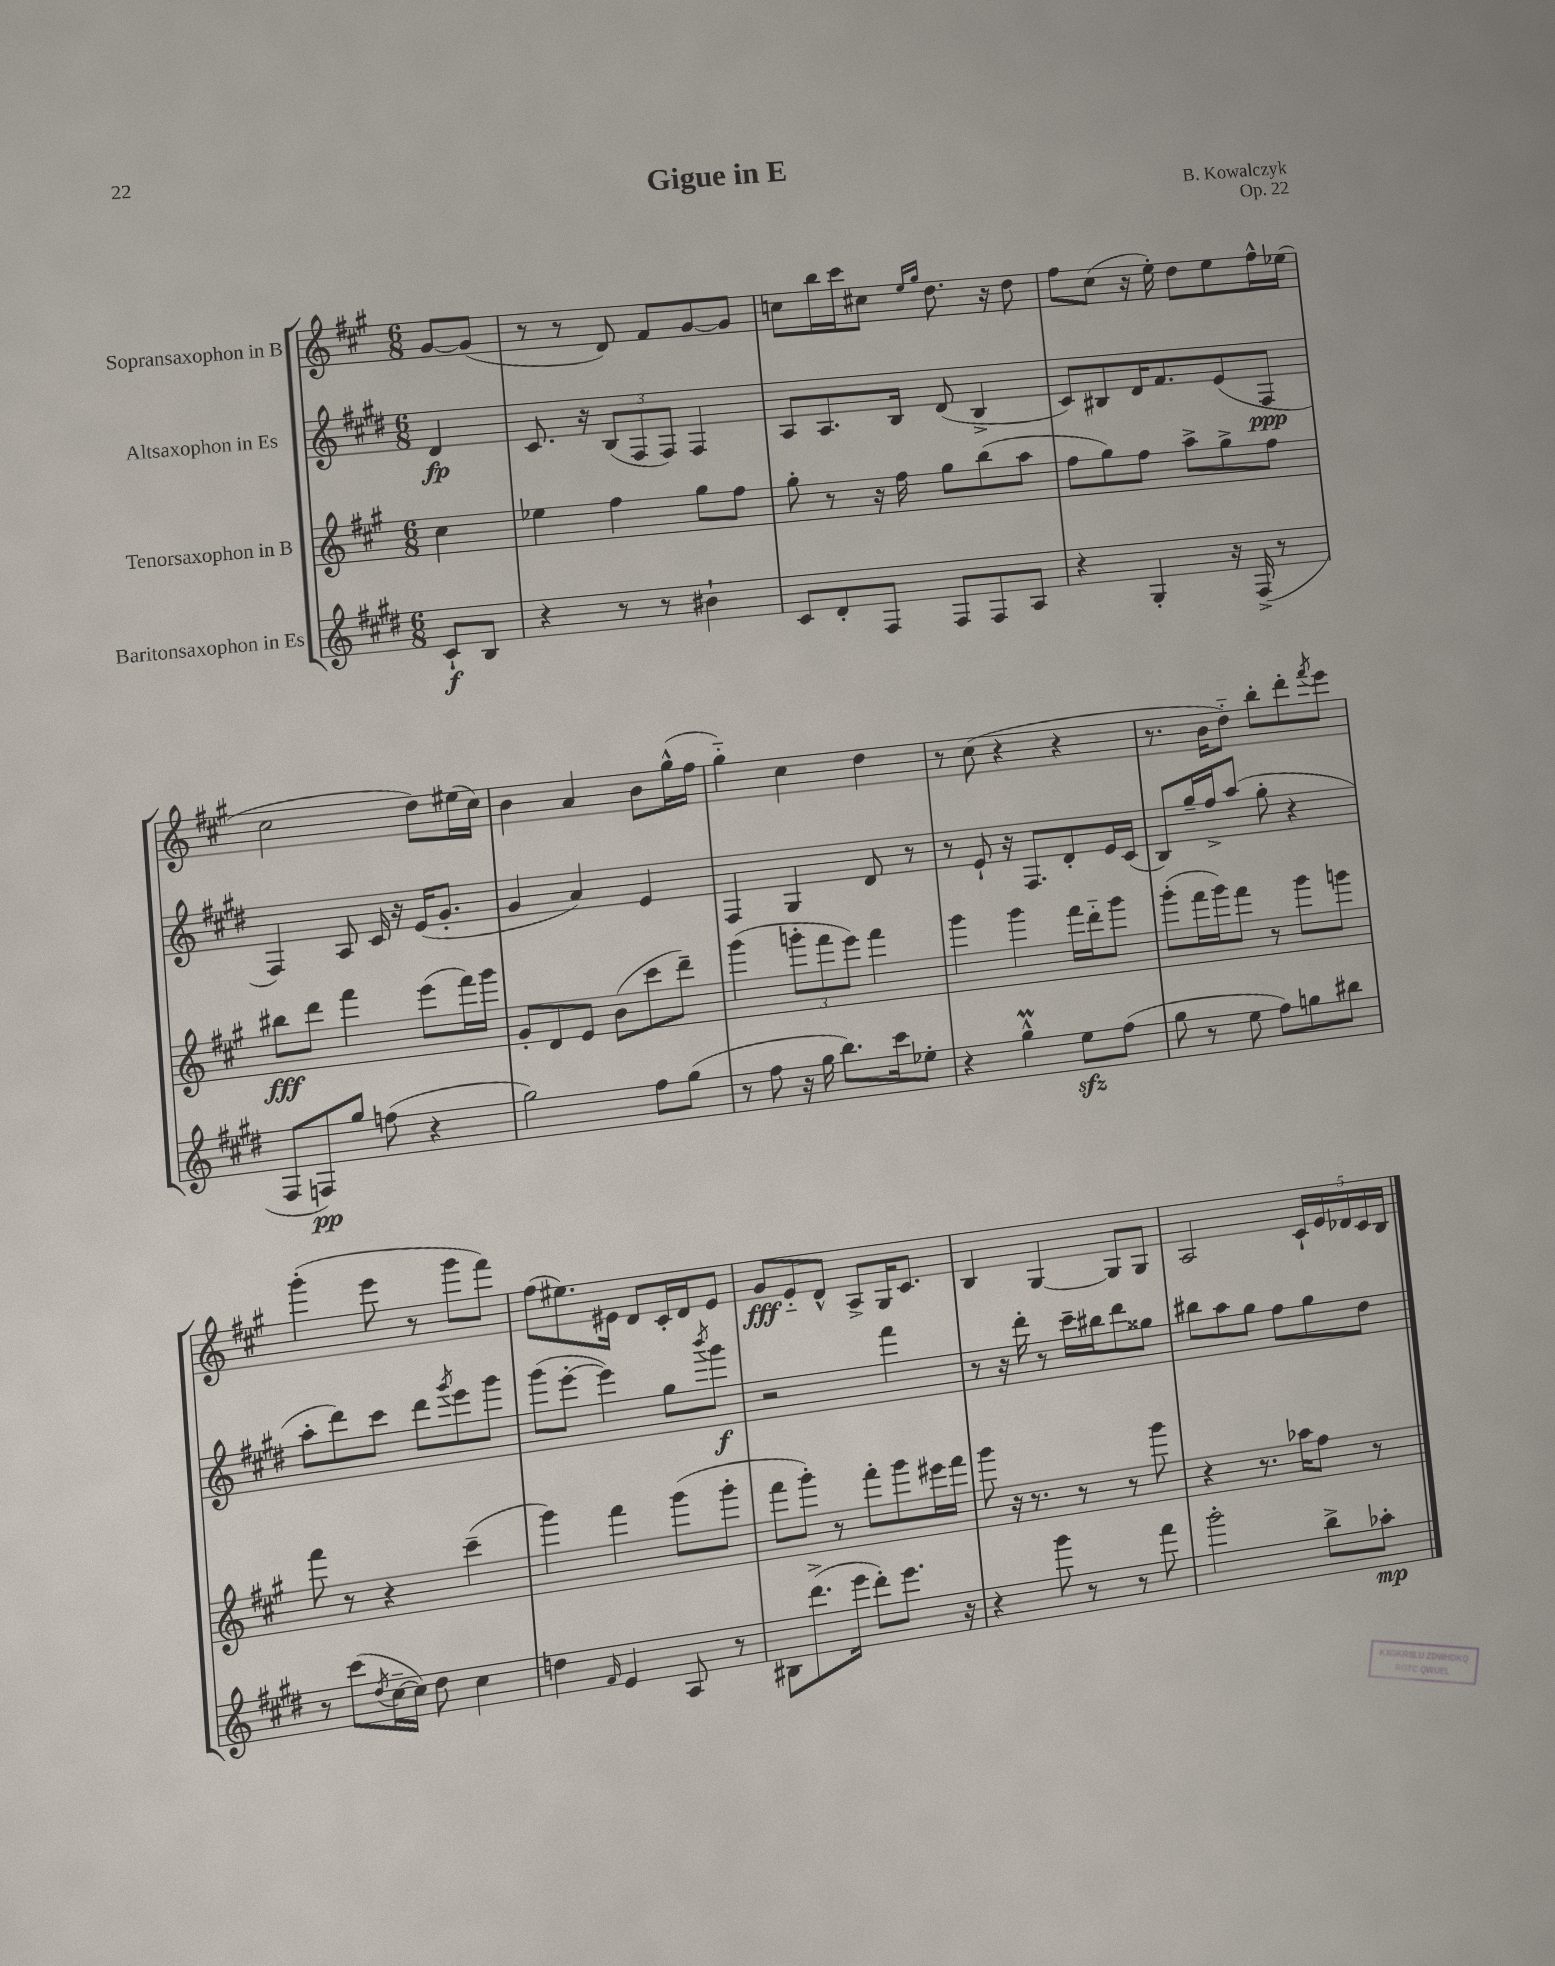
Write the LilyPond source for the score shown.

\header { title = "Gigue in E" composer = "B. Kowalczyk" opus = "Op. 22" }
<<
\new StaffGroup <<
\new Staff = "s0" \with { instrumentName = "Sopransaxophon in B" } {
    \clef treble \key a \major \numericTimeSignature \time 6/8 \partial 4
    gis'8~ gis'8( |
    r8 r8 d'8) fis'8 gis'8~ gis'8 |
    c''8 b''16 cis'''16 cis''8 \grace { e''16 gis''16 } d''8. r16 d''8 |
    fis''8 cis''8( r16 e''16-.) d''8 e''8 fis''16-^ ees''16( |
    cis''2 d''8) eis''16( cis''16) |
    b'4 a'4 b'8 gis''16-^( fis''16 |
    gis''4-_) cis''4 d''4 |
    r8 cis''8( r4 r4 |
    r8. b'16 d''8-_) b''8-. d'''8-. \acciaccatura { fis'''8 } e'''8 |
    gis'''4-.( e'''8 r8 gis'''8 fis'''8) |
    fis''8( eis''8.) eis'16 d'8 cis'16-. d'16 eis'8 |
    gis'8\fff e'8-_ d'8-^ a8-> gis16 cis'8. |
    b4 gis4~ gis8 gis8 |
    a2 \tuplet 5/4 { cis'16-! e'16 des'16 cis'16 b16 } \bar "|." |
}
\new Staff = "s1" \with { instrumentName = "Altsaxophon in Es" } {
    \clef treble \key e \major \numericTimeSignature \time 6/8 \partial 4
    dis'4\fp |
    cis'8. r16 \tuplet 3/2 { b8( fis8 fis8) } fis4 |
    a8 a8. b16 dis'8( b4-> |
    cis'8) bis8 dis'16 fis'8. e'8( fis8\ppp |
    fis4) a8 cis'16 r16 e'16( gis'8.-. |
    gis'4 a'4) e'4 |
    fis4 gis4 dis'8 r8 |
    r8 e'8-! r16 fis8. dis'8-. e'16 cis'16( |
    b8) gis''16-- fis''16-> a''8( gis''8-. r4 |
    a''8-. dis'''8) cis'''8 dis'''8 \acciaccatura { gis'''8 } e'''8 gis'''8 |
    gis'''8( e'''8~-. e'''4) gis''8 \acciaccatura { b'''8 } gis'''8\f |
    r2 fis'''4 |
    r8 r16 dis'''16-. r8 cis'''16-- bis''16 dis'''8 gisis''8 |
    bis''8 a''8 gis''8 fis''8 gis''8 dis''8 \bar "|." |
}
\new Staff = "s2" \with { instrumentName = "Tenorsaxophon in B" } {
    \clef treble \key a \major \numericTimeSignature \time 6/8 \partial 4
    cis''4 |
    ees''4 fis''4 gis''8 fis''8 |
    gis''8-. r8 r16 fis''16 gis''8 b''8( a''8 |
    fis''8 gis''8) fis''8 a''8-> gis''8-> fis''8 |
    bis''8\fff d'''8 fis'''4 e'''8( fis'''16) gis'''16 |
    gis'8-. d'8 e'8 b'8( cis'''8 d'''8--) |
    gis'''4( \tuplet 3/2 { g'''8-. fis'''8 e'''8) } fis'''4 |
    gis'''4 gis'''4 fis'''16 d'''16-_ gis'''8 |
    gis'''8-.( fis'''16 gis'''16) fis'''8 r8 gis'''8 g'''8 |
    fis'''8 r8 r4 cis'''4--( |
    gis'''4) fis'''4 gis'''8( gis'''8-. |
    fis'''8 gis'''8-.) r8 fis'''8-. gis'''8 eis'''16 fis'''16 |
    gis'''8 r16 r8. r8 r8 gis'''8 |
    r4 r8. aes''16 fis''8 r8 \bar "|." |
}
\new Staff = "s3" \with { instrumentName = "Baritonsaxophon in Es" } {
    \clef treble \key e \major \numericTimeSignature \time 6/8 \partial 4
    cis'8-!\f b8 |
    r4 r8 r8 bis'4-! |
    cis'8 dis'8-. fis8 fis8 fis8 a8 |
    r4 gis4-. r16 fis16->( r8 |
    fis8 f8\pp) gis''8 f''8( r4 |
    gis''2) fis''8 gis''8( |
    r8 fis''8 r16 gis''16 b''8.) cis'''16 ees''8-. |
    r4 gis''4-^\prall e''8\sfz fis''8( |
    gis''8 r8 e''8 fis''8) g''8 bis''8 |
    r8 cis'''8( \acciaccatura { dis''8 } cis''16~-- cis''16) dis''8 cis''4 |
    d''4 \grace { fis'16 } e'4 a8 r8 |
    bis8 dis'''8.->( e'''16 dis'''8-.) e'''8. r16 |
    r4 gis'''8 r8 r8 fis'''8 |
    gis'''2-. b''8-> aes''8-.\mp \bar "|." |
}
>>
>>
\layout { \context { \Score \remove "Bar_number_engraver" } }
